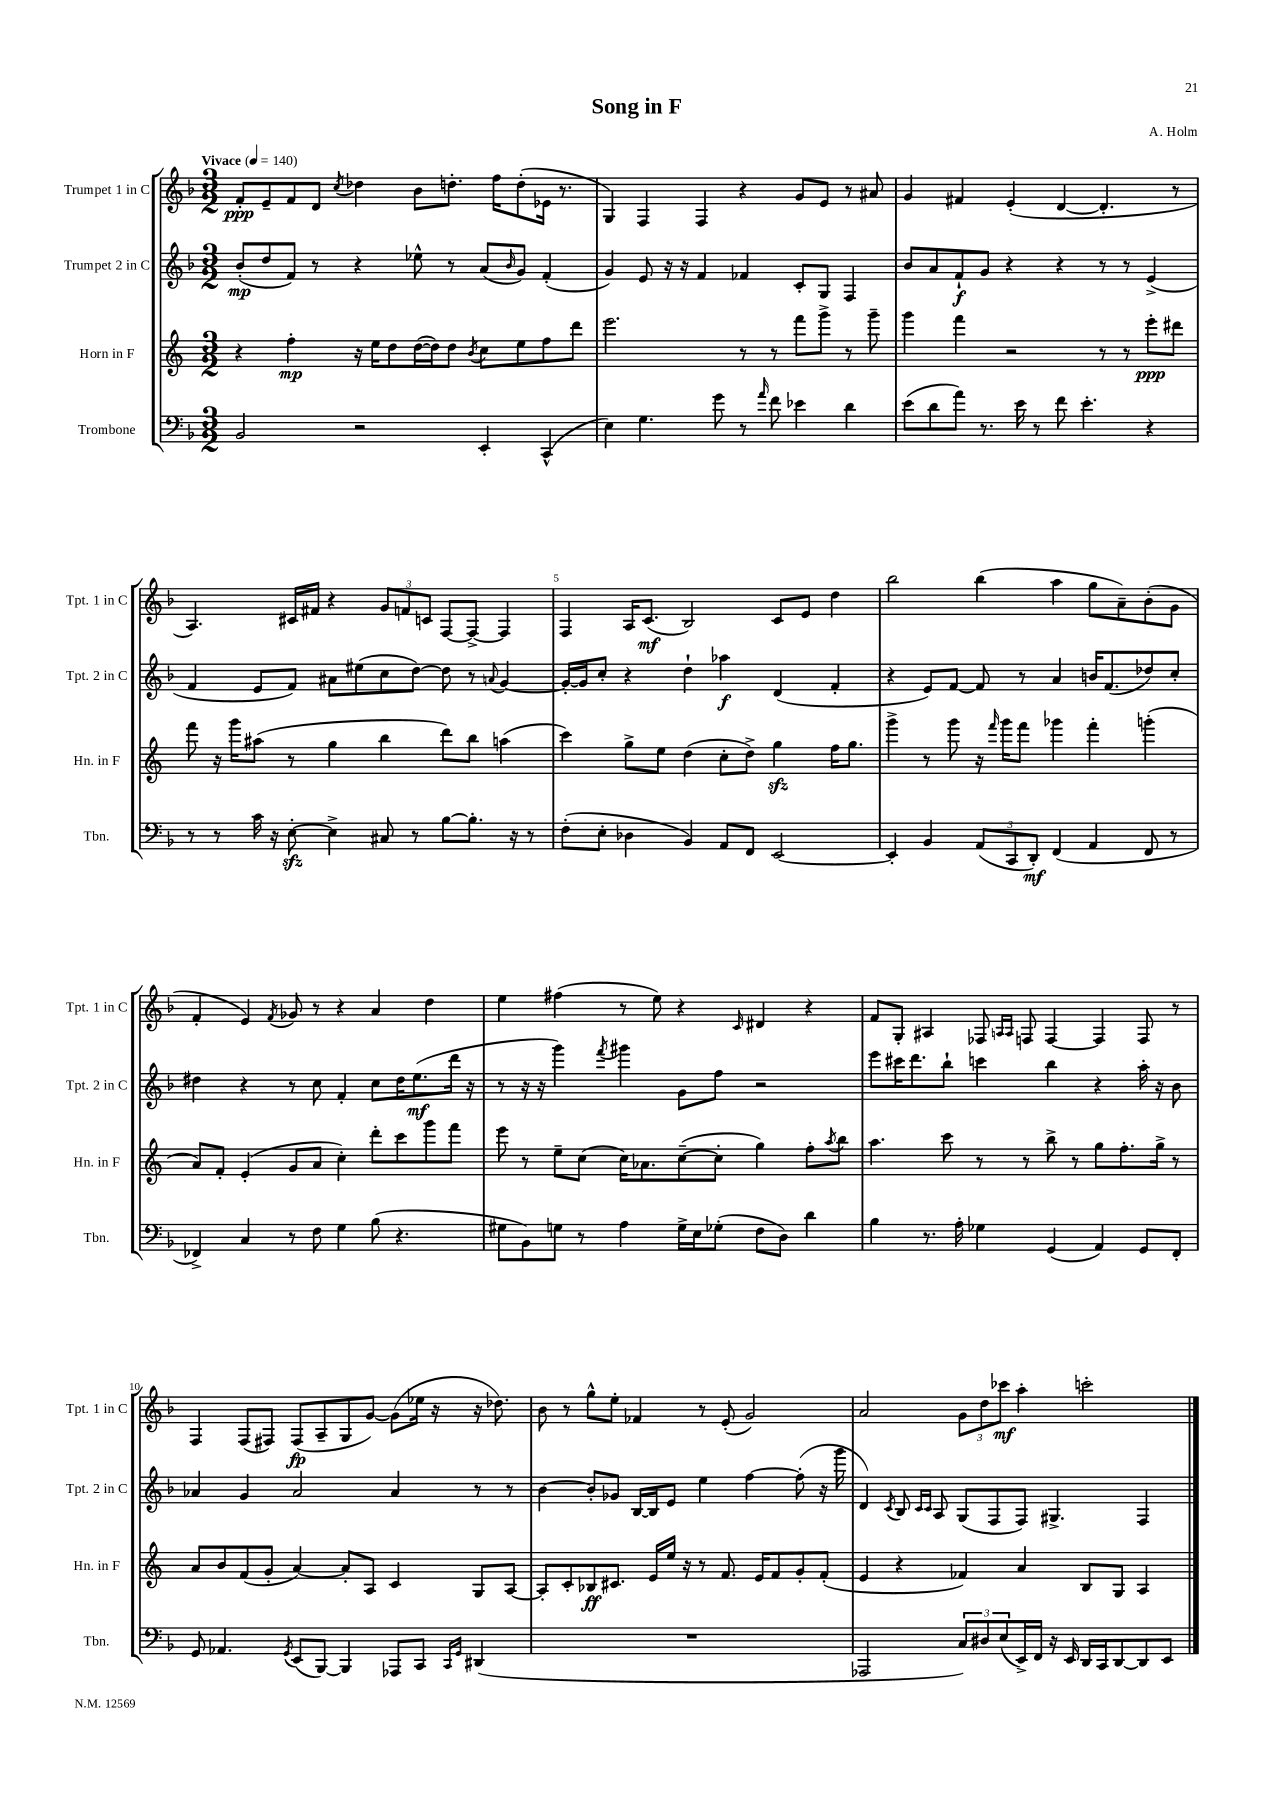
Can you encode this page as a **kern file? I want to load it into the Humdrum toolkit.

**kern	**kern	**kern	**kern
*staff4	*staff3	*staff2	*staff1
*clefF4	*clefG2	*clefG2	*clefG2
*k[b-]	*k[]	*k[b-]	*k[b-]
*M3/2	*M3/2	*M3/2	*M3/2
*MM140	*MM140	*MM140	*MM140
2BB-	4r	(8b-'	8f'
.	.	8dd	8e~
.	4ff'	8f)	8f
.	.	8r	8d
.	.	.	8qcc
2r	16r	4r	4dd-
.	16ee	.	.
.	8dd	.	.
.	([16dd	8ee-^^	8b-
.	16dd])	.	.
.	8dd	8r	8.dd'
.	8qb	.	.
4EE'	8cc	(8a	.
.	.	.	16ff
.	.	16qqb-	.
.	8ee	8g)	(8dd'
(4CC^^	8ff	(4f'	16e-
.	.	.	8.r
.	8ddd	.	.
=	=	=	=
4E)	2.eee	4g)	4G)
4.G	.	8e	4F
.	.	16r	.
.	.	16r	.
.	.	4f	4F
8g	.	.	.
8r	8r	4f-	4r
16qqa	.	.	.
8f	8r	.	.
4e-	8fff	8c'	8g
.	8ggg^	8G	8e
4d	8r	4F	8r
.	8ggg~	.	8a#
=	=	=	=
(8e	4ggg	8b-	4g
8d	.	8a	.
8a)	4fff	8f`	4f#
8.r	.	8g	.
.	2r	4r	(4e'
16e	.	.	.
8r	.	.	.
8f	.	4r	[4d
4.e'	.	.	.
.	8r	8r	4.d']
.	8r	8r	.
4r	8eee'	(4e^	.
.	8ddd#	.	8r
=	=	=	=
8r	8fff	4f	4.A)
8r	16r	.	.
.	16ggg	.	.
16c	(8aa#	8e	.
16r	.	.	.
[8E'	8r	8f)	16c#
.	.	.	16f#
4E^]	4gg	8a#	4r
.	.	(8ee#	.
8C#	4bb	8cc	12g
.	.	.	12f
8r	.	[8dd)	.
.	.	.	12c
[8B-	8ddd)	8dd]	[8F
8.B-']	8bb	8r	8F^_
.	.	8qqa	.
.	(4aa	[4g	4F]
16r	.	.	.
8r	.	.	.
=	=	=	=
(8F'	4ccc)	16g'_	4F
.	.	16g]	.
8E'	.	8cc'	.
4D-	8gg^	4r	16A
.	.	.	(8.c
.	8ee	.	.
4BB-)	(4dd	4dd`	2B-)
8AA	8cc'	4aa-	.
8FF	8dd^)	.	.
[2EE	4gg	(4d	8c
.	.	.	8e
.	16ff	4f'	4dd
.	8.gg	.	.
=	=	=	=
4EE']	4ggg^	4r	2bb-
4BB-	8r	8e)	.
.	8ggg	[8f	.
(12AA	16r	8f]	(4bb-
.	16qqfff	.	.
.	16ggg	.	.
12CC	.	.	.
.	8fff	8r	.
12DD')	.	.	.
(4FF	4ggg-	4a	4aa
4AA	4fff'	16b	8gg
.	.	(8.f	.
.	.	.	8a~)
8FF	(4ggg'	8dd-)	(8b-'
8r	.	8cc'	8g
=	=	=	=
4FF-^)	8a)	4dd#	4f'
.	8f'	.	.
4C	(4e'	4r	4e)
.	.	.	8qf
8r	8g	8r	8g-
8F	8a	8cc	8r
4G	4cc')	4f'	4r
(8B-	8ddd'	8cc	4a
4.r	8ccc	16dd#	.
.	.	(8.ee	.
.	8ggg	.	4dd
.	8fff	16ddd	.
.	.	16r	.
=	=	=	=
8G#	8eee	8r	4ee
8BB-)	8r	16r	.
.	.	16r	.
8G	8ee~	4ggg)	(4ff#
8r	(8cc	.	.
.	.	8qfff	.
4A	16cc)	4ggg#	8r
.	8.a-	.	.
.	.	.	8ee)
16G^	([8cc~	8g	4r
16E	.	.	.
(8G-'	8cc']	8ff	.
.	.	.	16qqc
8F	4gg)	2r	4d#
8D)	.	.	.
4d	8ff'	.	4r
.	8qaa	.	.
.	8bb	.	.
=	=	=	=
4B-	4.aa	8eee	8f
.	.	16ccc#	8G'
.	.	8.ddd	.
8.r	.	.	4A#
.	8ccc	8bb-`	.
16A'	.	.	.
4G-	8r	4ccc	8F-
.	.	.	16qqA
.	.	.	16qqA
.	8r	.	8F
(4GG	8bb^	4bb-	[4F
.	8r	.	.
4AA)	8gg	4r	4F]
.	8.ff'	.	.
8GG	.	16aa'	8F
.	16gg^	16r	.
8FF'	8r	8b-	8r
=	=	=	=
8GG	8a	4a-	4F
4.AA-	8b	.	.
.	(8f	4g	(8F
.	8g'	.	8F#)
8qGG	.	.	.
(8EE	[4a)	2a-	(8F#
[8BBB-)	.	.	8A~
4BBB-]	8a']	.	8G
.	8A	.	[8g)
8AAA-	4c	4a-	(8g]
8CC	.	.	16ee-
.	.	.	16r
16qqCC	.	.	.
16qqGG	.	.	.
(4DD#	8G	8r	16r
.	.	.	8.dd-)
.	[8A	8r	.
=	=	=	=
1.r	8A']	[4b-	8b-
.	8c'	.	8r
.	8B-	8b-']	8gg^^
.	8.c#	8g-	8ee'
.	.	[16B-	4f-
.	16e	16B-]	.
.	16ee	8e	.
.	16r	.	.
.	8r	4ee	8r
.	8.f	.	(8e'
.	.	[4ff	2g)
.	16e	.	.
.	8f	.	.
.	8g'	(8ff']	.
.	(8f'	16r	.
.	.	16ggg	.
=	=	=	=
2AAA-	4e	4d)	2a
.	.	8qc	.
.	4r	8B-	.
.	.	16qqc	.
.	.	16qqc	.
.	.	8A	.
12C)	4f-)	(8G	12g
12D#	.	.	12dd
.	.	8F	.
(12E	.	.	12ccc-
16EE^)	4a	8F)	4aa'
16FF	.	.	.
16r	.	4.G#^	.
16EE	.	.	.
16DD	8B	.	2ccc'
16CC	.	.	.
[8DD	8G	.	.
8DD]	4A	4F	.
8EE	.	.	.
==	==	==	==
*-	*-	*-	*-
